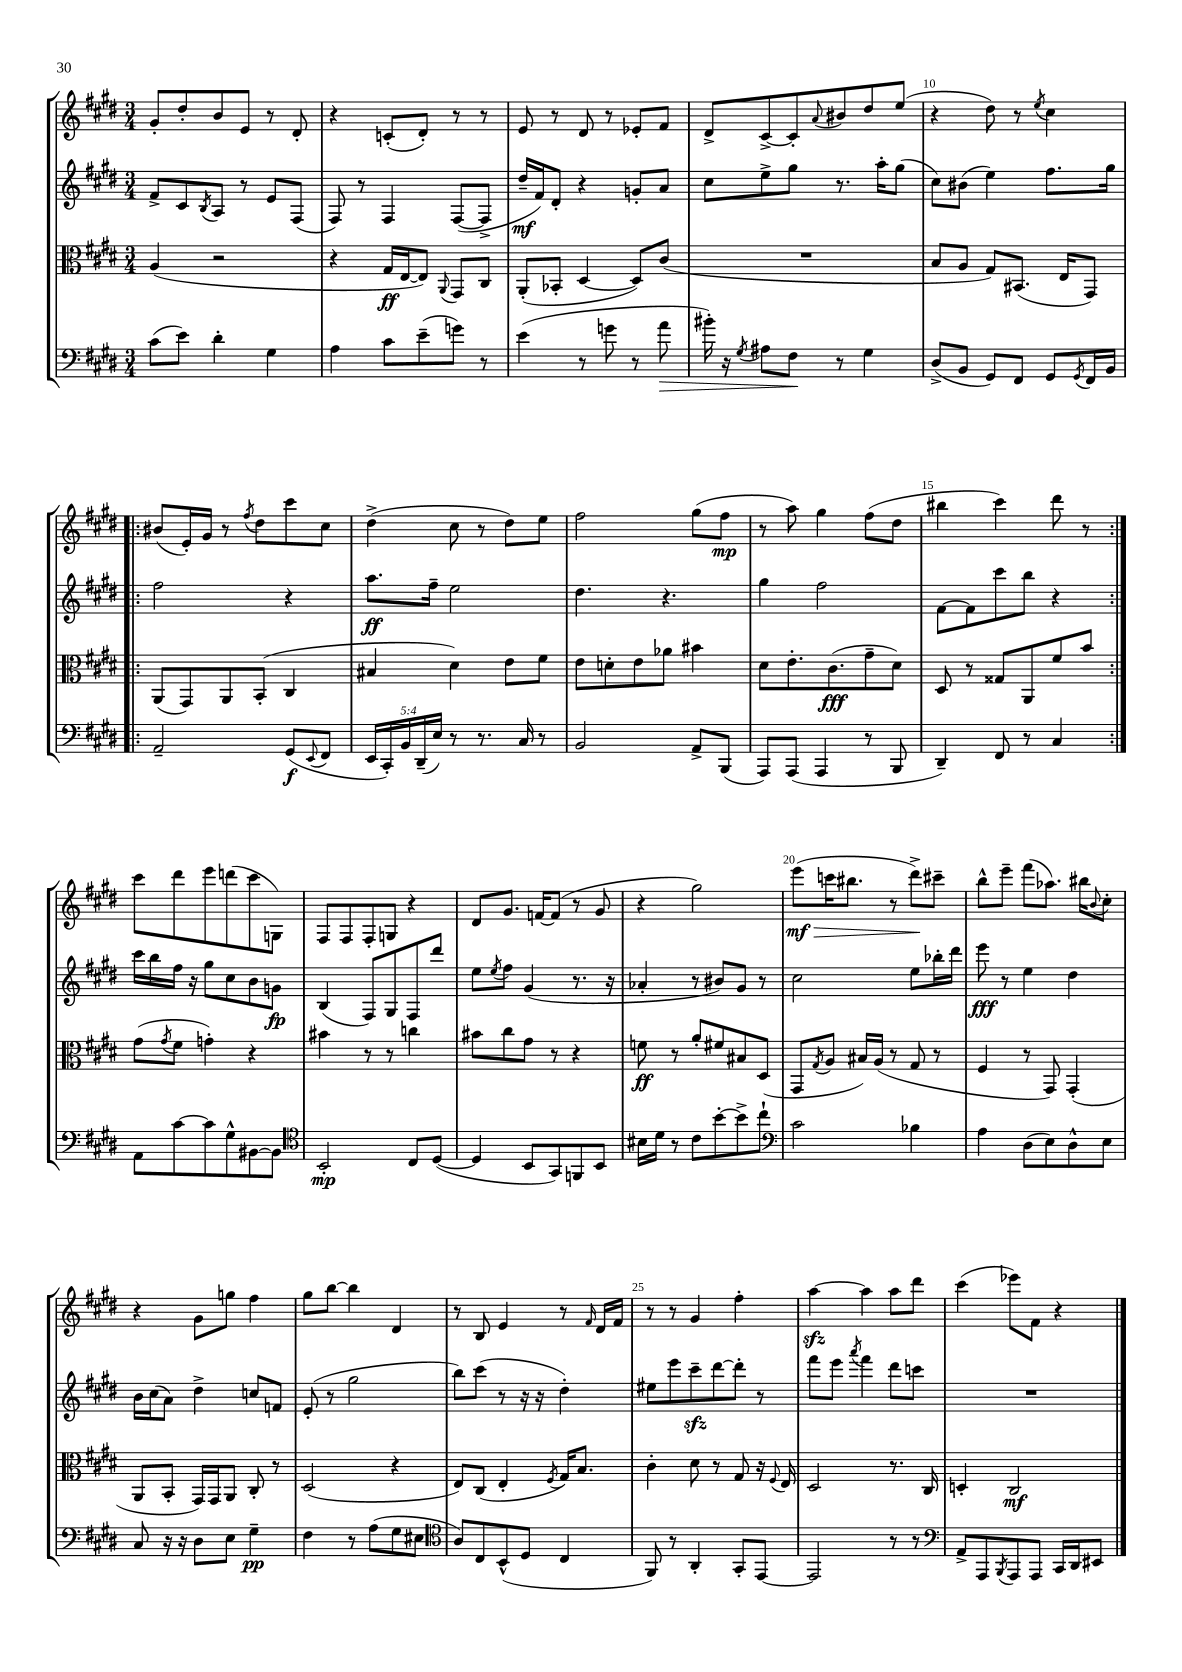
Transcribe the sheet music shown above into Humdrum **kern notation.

**kern	**kern	**kern	**kern
*staff4	*staff3	*staff2	*staff1
*clefF4	*clefC3	*clefG2	*clefG2
*k[f#c#g#d#]	*k[f#c#g#d#]	*k[f#c#g#d#]	*k[f#c#g#d#]
*M3/4	*M3/4	*M3/4	*M3/4
(8c#	(4A	8f#^	8g#'
8e)	.	8c#	8dd#'
.	.	8qB	.
4d#'	2r	8A	8b
.	.	8r	8e
4G#	.	8e	8r
.	.	(8F#	8d#'
=	=	=	=
4A	4r	8F#)	4r
.	.	8r	.
8c#	16G#	4F#	(8c'
.	[16E	.	.
(8e~	8E])	.	8d#')
.	8qqAA	.	.
8g)	8GG#	([8F#	8r
8r	8C#	8F#^]	8r
=	=	=	=
(4e	(8AA'	16dd#~	8e
.	.	16f#)	.
.	8BB-'	8d#'	8r
8r	[4D#	4r	8d#
8g	.	.	8r
8r	8D#])	8g'	8e-'
8a	(8c#	8a	8f#
=	=	=	=
16b#')	2.r	8cc#	8d#^
16r	.	.	.
8qG#	.	.	.
8A#	.	8ee^	[8c#^
8F#	.	8gg#	8c#']
.	.	.	8qqa
8r	.	8.r	8b#
4G#	.	.	8dd#
.	.	16aa'	.
.	.	(8gg#	(8ee
=	=	=	=
(8D#^	8B	8cc#)	4r
8BB	8A	(8b#	.
8GG#)	8G#)	4ee)	8dd#)
8FF#	(8.BB#	.	8r
.	.	.	8qee
8GG#	.	8.ff#	4cc#
.	16E	.	.
8qGG#	.	.	.
16FF#	8GG#)	.	.
16BB	.	16gg#	.
=!|:	=!|:	=!|:	=!|:
2AA~	(8AA	2ff#	(8b#
.	8GG#)	.	16e')
.	.	.	16g#
.	8AA	.	8r
.	.	.	8qff#
.	(8BB'	.	8dd#
(8GG#	4C#	4r	8ccc#
8qqEE	.	.	.
8FF#	.	.	8cc#
=	=	=	=
20EE	4B#	8.aa	(4dd#^
20CC#')	.	.	.
20BB	.	.	.
(20DD#~	.	.	.
.	.	16ff#~	.
20E)	.	.	.
8r	4d#)	2ee	8cc#
8.r	.	.	8r
.	8e	.	8dd#)
16C#	.	.	.
8r	8f#	.	8ee
=	=	=	=
2BB	8e	4.dd#	2ff#
.	8d'	.	.
.	8e	.	.
.	8a-	4.r	.
8AA^	4b#	.	(8gg#
(8BBB	.	.	8ff#
=	=	=	=
8AAA)	8d#	4gg#	8r
(8AAA	8.e'	.	8aa)
4AAA	.	2ff#	4gg#
.	(8.c#	.	.
8r	8g#~	.	(8ff#
8BBB	8d#)	.	8dd#
=	=	=	=
4DD#~)	8D#	[8f#	4bb#
.	8r	8f#]	.
8FF#	8G##	8ccc#	4ccc#)
8r	8AA	8bb	.
4C#	8f#	4r	8ddd#
.	8b	.	8r
=:|!	=:|!	=:|!	=:|!
8AA	(8g#	16ccc#	8ccc#
.	.	16bb	.
.	8qg#	.	.
[8c#	8f#	16ff#	8ddd#
.	.	16r	.
8c#]	4g')	8gg#	8eee
8G#^^	.	8cc#	(8ddd
[8BB#	4r	8b	8ccc#
8BB#]	.	8g	8G)
=	=	=	=
*clefC4	*	*	*
2BB'	4b#	(4B	8F#
.	.	.	8F#
.	8r	8F#)	8F#'
.	8r	8G#	8G
8C#	4cc	8F#	4r
([8D#	.	8ddd#	.
=	=	=	=
4D#]	8b#	8ee	8d#
.	.	8qee	.
.	8cc#	8ff#	8.g#
8BB	8g#	(4g#	.
.	.	.	[16f
8GG#)	8r	.	(8f]
8FF	4r	8.r	8r
8BB	.	.	8g#
.	.	16r	.
=	=	=	=
16B#	8f	4a-'	4r
16d#	.	.	.
8r	8r	.	.
8c#	8a'	8r	2gg#)
[8b'	8f#	8b#)	.
8b^]	8B#	8g#	.
8cc#`	(8D#	8r	.
=	=	=	=
*clefF4	*	*	*
2c#	8GG#	2cc#	(8eee
.	8qG#	.	.
.	8A	.	16ccc
.	.	.	8.bb#
.	16B#)	.	.
.	(16A	.	.
.	8r	.	8r
4B-	8G#	8ee	8ddd#^)
.	8r	16bb-'	8ccc#~
.	.	16ddd#	.
=	=	=	=
4A	4F#	8eee	8bb^^
.	.	8r	8eee~
(8D#	8r	4ee	(8fff#
8E)	8GG#)	.	8.aa-)
8D#^^	(4GG#'	4dd#	.
.	.	.	16bb#
.	.	.	8qqb
8E	.	.	8cc#'
=	=	=	=
8C#	8AA	16b	4r
.	.	(16cc#	.
16r	8BB'	8a)	.
16r	.	.	.
8D#	16GG#)	4dd#^	8g#
.	16GG#	.	.
8E	8AA	.	8gg
4G#~	8C#'	8cc	4ff#
.	8r	8f	.
=	=	=	=
4F#	(2D#	(8e'	8gg#
.	.	8r	[8bb
8r	.	2gg#	4bb]
(8A	.	.	.
8G#	4r	.	4d#
8E#	.	.	.
=	=	=	=
*clefC4	*	*	*
8A)	8E)	8bb)	8r
8C#	(8C#	(8ccc#	8B
(8BB^^	4E'	8r	4e
8D#	.	16r	.
.	.	16r	.
.	8qF#	.	.
4C#	16G#)	4dd#')	8r
.	8.B	.	.
.	.	.	16qqf#
.	.	.	16d#
.	.	.	16f#
=	=	=	=
8FF#)	4c#'	8ee#	8r
8r	.	8eee	8r
4AA'	8d#	8ccc#~	4g#
.	8r	[8ddd#	.
8GG#'	8G#	8ddd#']	4ff#'
[8EE	16r	8r	.
.	8qqF#	.	.
.	16E	.	.
=	=	=	=
2EE]	2D#	8fff#	[4aa
.	.	8eee	.
.	.	8qaaa	.
.	.	4fff#	4aa]
8r	8.r	8ddd#	8aa
8r	.	8ccc	8ddd#
.	16C#	.	.
=	=	=	=
*clefF4	*	*	*
8AA^	4D'	2.r	(4ccc#
8AAA	.	.	.
8qBBB	.	.	.
8AAA	2C#	.	8eee-)
8AAA	.	.	8f#
16CC#	.	.	4r
16DD#	.	.	.
8EE#	.	.	.
==	==	==	==
*-	*-	*-	*-
